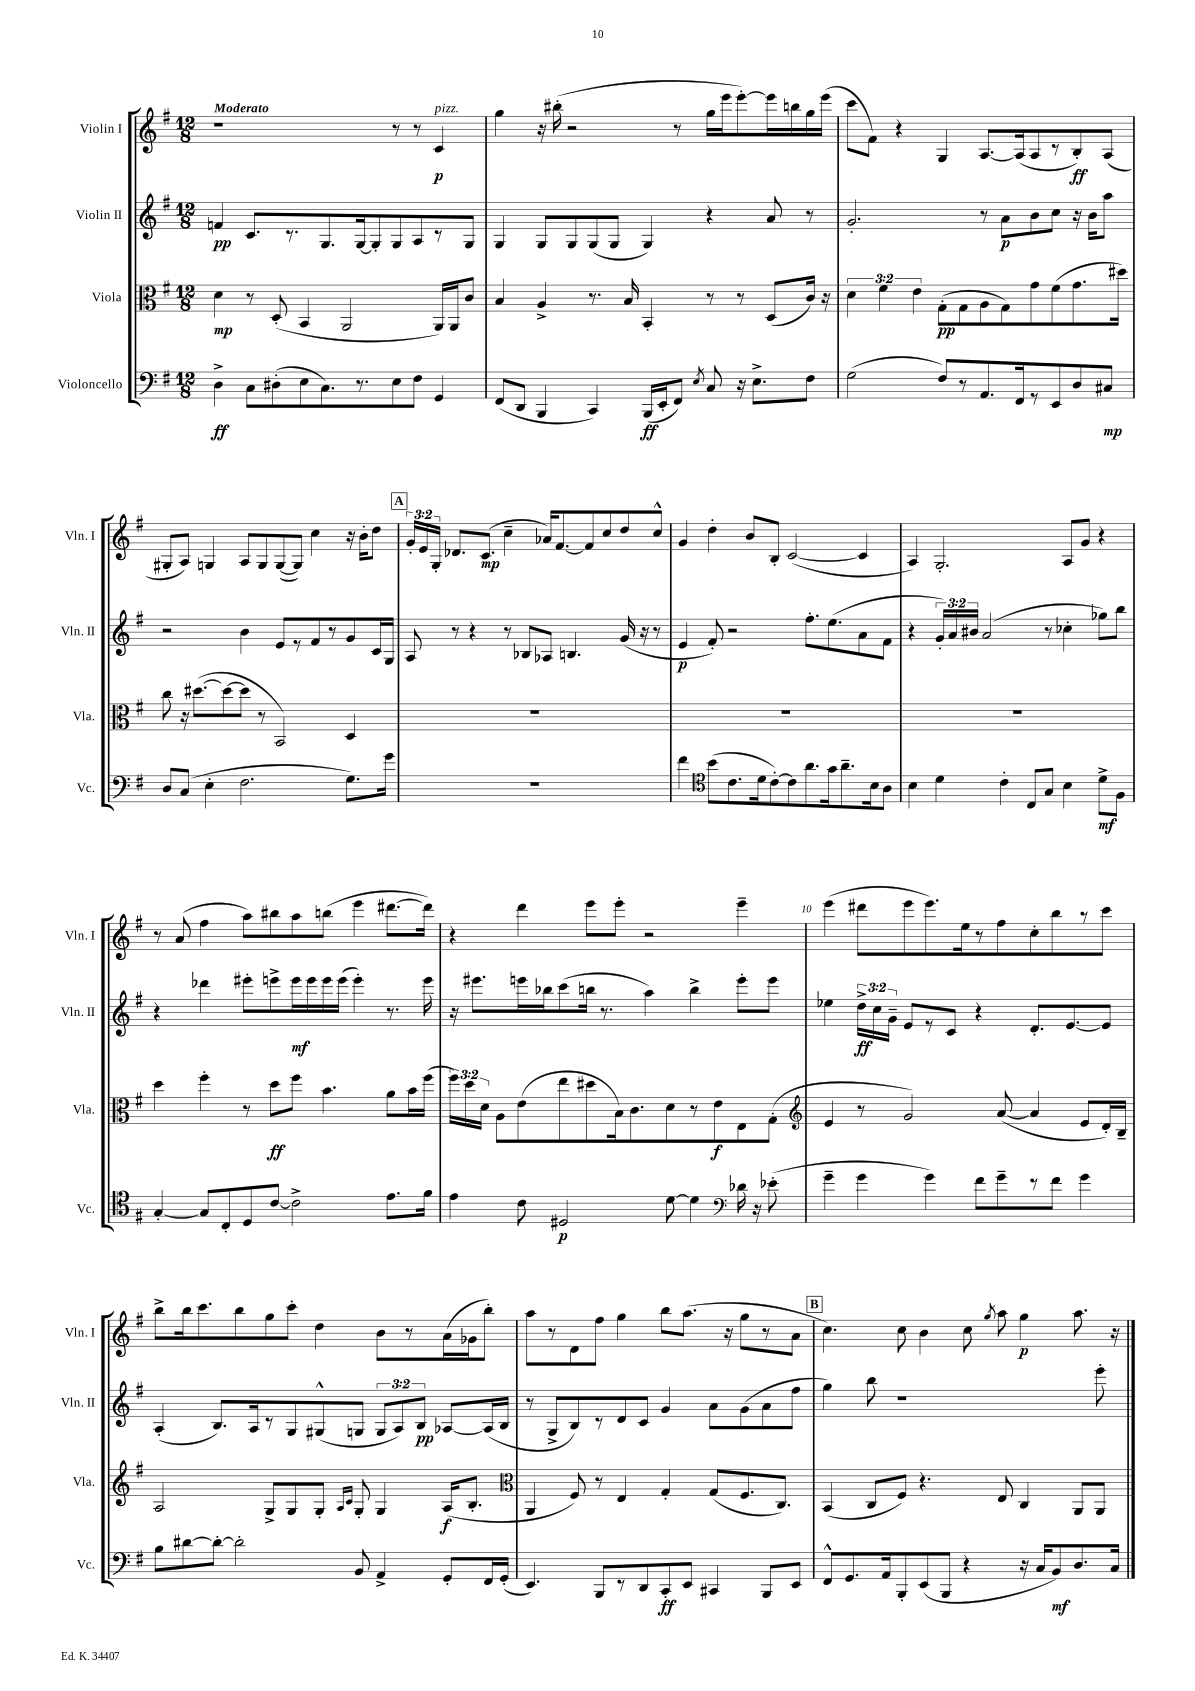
<<
\new StaffGroup <<
\new Staff = "s0" \with { instrumentName = "Violin I" shortInstrumentName = "Vln. I" } {
    \clef treble \key g \major \numericTimeSignature \time 12/8 \override Staff.TupletNumber.text = #tuplet-number::calc-fraction-text \tempo "Moderato"
    \autoBeamOff r1 r8 r8 c'4\p^\markup { \italic "pizz." } |
    g''4 r16 bis''16-.( r2 r8 g''16[ e'''16 e'''8~-.) e'''16 b''16 g''16 e'''16]( |
    c'''8[ fis'8]) r4 g4 a8.[~ a16( a8 r8 b8-.\ff) a8]( |
    gis8[-. a8]) g4 a8[ g8 g8~( g8]) c''4 r16 b'16[-. d''8] |
    \mark \markup { \box "A" } \tuplet 3/2 { g'16[-. e'16 g16]-. } des'8.[ c'8.]\mp( c''4-- aes'16[) fis'8.~ fis'8 c''8 d''8 c''8]-^ |
    g'4 d''4-. b'8[ b8]-. c'2~( c'4 |
    a4) g2.-. a8[ g'8] r4 |
    r8 a'8( fis''4 a''8[) bis''8 a''8 b''8]( e'''4 dis'''8.[~ dis'''16]) |
    r4 d'''4 e'''8[ e'''8]-. r2 e'''4-- |
    e'''4( dis'''8[ e'''8 e'''8.) e''16 r8 fis''8 c''8-. b''8 r8 c'''8] |
    b''8[-> b''16 c'''8. b''8 g''8 c'''8]-. d''4 b'8[ r8 a'16( ges'16 b''8]-.) |
    a''8[ r8 d'8 fis''8] g''4 b''8[ a''8.]( r16 g''8[ r8 a'8] |
    \mark \markup { \box "B" } c''4.) c''8 b'4 c''8 \acciaccatura { g''8 } a''8 g''4\p a''8. r16 \bar "|." |
}
\new Staff = "s1" \with { instrumentName = "Violin II" shortInstrumentName = "Vln. II" } {
    \clef treble \key g \major \numericTimeSignature \time 12/8 \override Staff.TupletNumber.text = #tuplet-number::calc-fraction-text
    \autoBeamOff f'4\pp c'8.[ r8. g8. g16~ g8-. g8 a8 r8 g8] |
    g4 g8[ g8 g8( g8] g4) r4 a'8 r8 |
    g'2.-. r8 a'8[\p b'8 c''8] r16 b'16[ a''8] |
    r2 b'4 e'8[ r8 fis'8 r8 g'8 c'16 g16] |
    \mark \markup { \box "A" } a8 r8 r4 r8 bes8[ aes8] b4. g'16( r16 r8 |
    e'4\p fis'8-.) r2 fis''8.[-. e''8.( a'8 fis'8] |
    r4 \tuplet 3/2 { g'16[-.) a'16 bis'16] } a'2( r8 ces''4-. ges''8[) b''8] |
    r4 des'''4 eis'''8[-. e'''8-> e'''16\mf e'''16 e'''16 e'''16]( e'''4-.) r8. e'''16 |
    r16 eis'''8.[ e'''16 bes''16 c'''8( b''16] r8. a''4) b''4-> e'''8[-. e'''8] |
    ees''4 \tuplet 3/2 { d''16[->\ff c''16 g'16]-- } e'8[ r8 c'8] r4 d'8.[-. e'8.~ e'8] |
    a4-.( b8.[) a16 r8 g8 gis8-^( g8] \tuplet 3/2 { g8[ a8) b8]\pp } aes8[~ aes16( b16] |
    r8 g8[-> b8) r8 d'8 c'8] g'4 a'8[ g'8( a'8 fis''8] |
    \mark \markup { \box "B" } g''4) b''8 r1 e'''8-. \bar "|." |
}
\new Staff = "s2" \with { instrumentName = "Viola" shortInstrumentName = "Vla." } {
    \clef alto \key g \major \numericTimeSignature \time 12/8 \override Staff.TupletNumber.text = #tuplet-number::calc-fraction-text
    \autoBeamOff d'4\mp r8 d8-.( b,4 a,2 a,16[) a,16 c'8] |
    b4 a4-> r8. b16 b,4-. r8 r8 d8[( c'16]) r16 |
    \tuplet 3/2 { d'4 fis'4 e'4 } g8[-.\pp( g8 a8 g8) g'8 fis'8( g'8. dis''16]) |
    c''8 r16 dis''8.[~( dis''8~ dis''8] r8 b,2) d4 |
    \mark \markup { \box "A" } R1. |
    R1. |
    R1. |
    d''4 fis''4-. r8 d''8[\ff fis''8] b'4. a'8[ b'16 fis''16]( |
    \tuplet 3/2 { fis''16[) d''16 d'16] } a8[ e'8( e''8 dis''8 b16) c'8. d'8 r8 e'8\f e8 g8]-.( |
    \clef treble e'4 r8 g'2) a'8~( a'4 e'8[ d'16-.) b16]-- |
    a2 g8[-> g8 g8]-. \grace { a16[ c'16] } g8-. g4 a16[\f( b8.]-. |
    \clef alto a,4 fis8) r8 e4 g4-. g8[( fis8. c8.]) |
    \mark \markup { \box "B" } b,4( c8[ fis8]) r4. e8 c4 a,8[ a,8] \bar "|." |
}
\new Staff = "s3" \with { instrumentName = "Violoncello" shortInstrumentName = "Vc." } {
    \clef bass \key g \major \numericTimeSignature \time 12/8
    \autoBeamOff d4->\ff c8[ dis8-.( e8 c8.) r8. e8 fis8] g,4 |
    fis,8[( d,8] b,,4 c,4) b,,16[\ff( e,16-. fis,8]) \acciaccatura { e8 } c8 r16 e8.[-> fis8] |
    g2( fis8[) r8 a,8. fis,16 r8 e,8 d8 cis8]\mp |
    d8[ c8]( e4-. fis2. g8.[) g'16] |
    \mark \markup { \box "A" } R1. |
    fis'4 \clef tenor b'8[( c'8. d'16 c'8~-.) c'8 a'8. g'16 a'8.-- b16 a8] |
    b4 d'4 c'4-. c8[ g8] b4 d'8[->\mf fis8] |
    g4~-. g8[ c8-. d8 c'8]~ c'2-> e'8.[ fis'16] |
    e'4 c'8 dis2\p d'8~ d'4 \clef bass des'16 r16 ees'8-.( |
    g'4-- g'4 g'4) fis'8[ g'8-- r8 fis'8] g'4 |
    b8[ dis'8~ dis'8]~-. dis'2-. b,8 a,4-> g,8[-. fis,16 g,16]-.( |
    e,4.) b,,8[ r8 d,8 c,8-.\ff e,8] cis,4 b,,8[ e,8] |
    \mark \markup { \box "B" } fis,8[-^ g,8. a,16 b,,8-. e,8( b,,8] r4 r16 c16[ b,8\mf) d8. c16] \bar "|." |
}
>>
>>
\layout { \context { \Score \override BarNumber.break-visibility = ##(#f #t #t) barNumberVisibility = #(every-nth-bar-number-visible 5) } }
